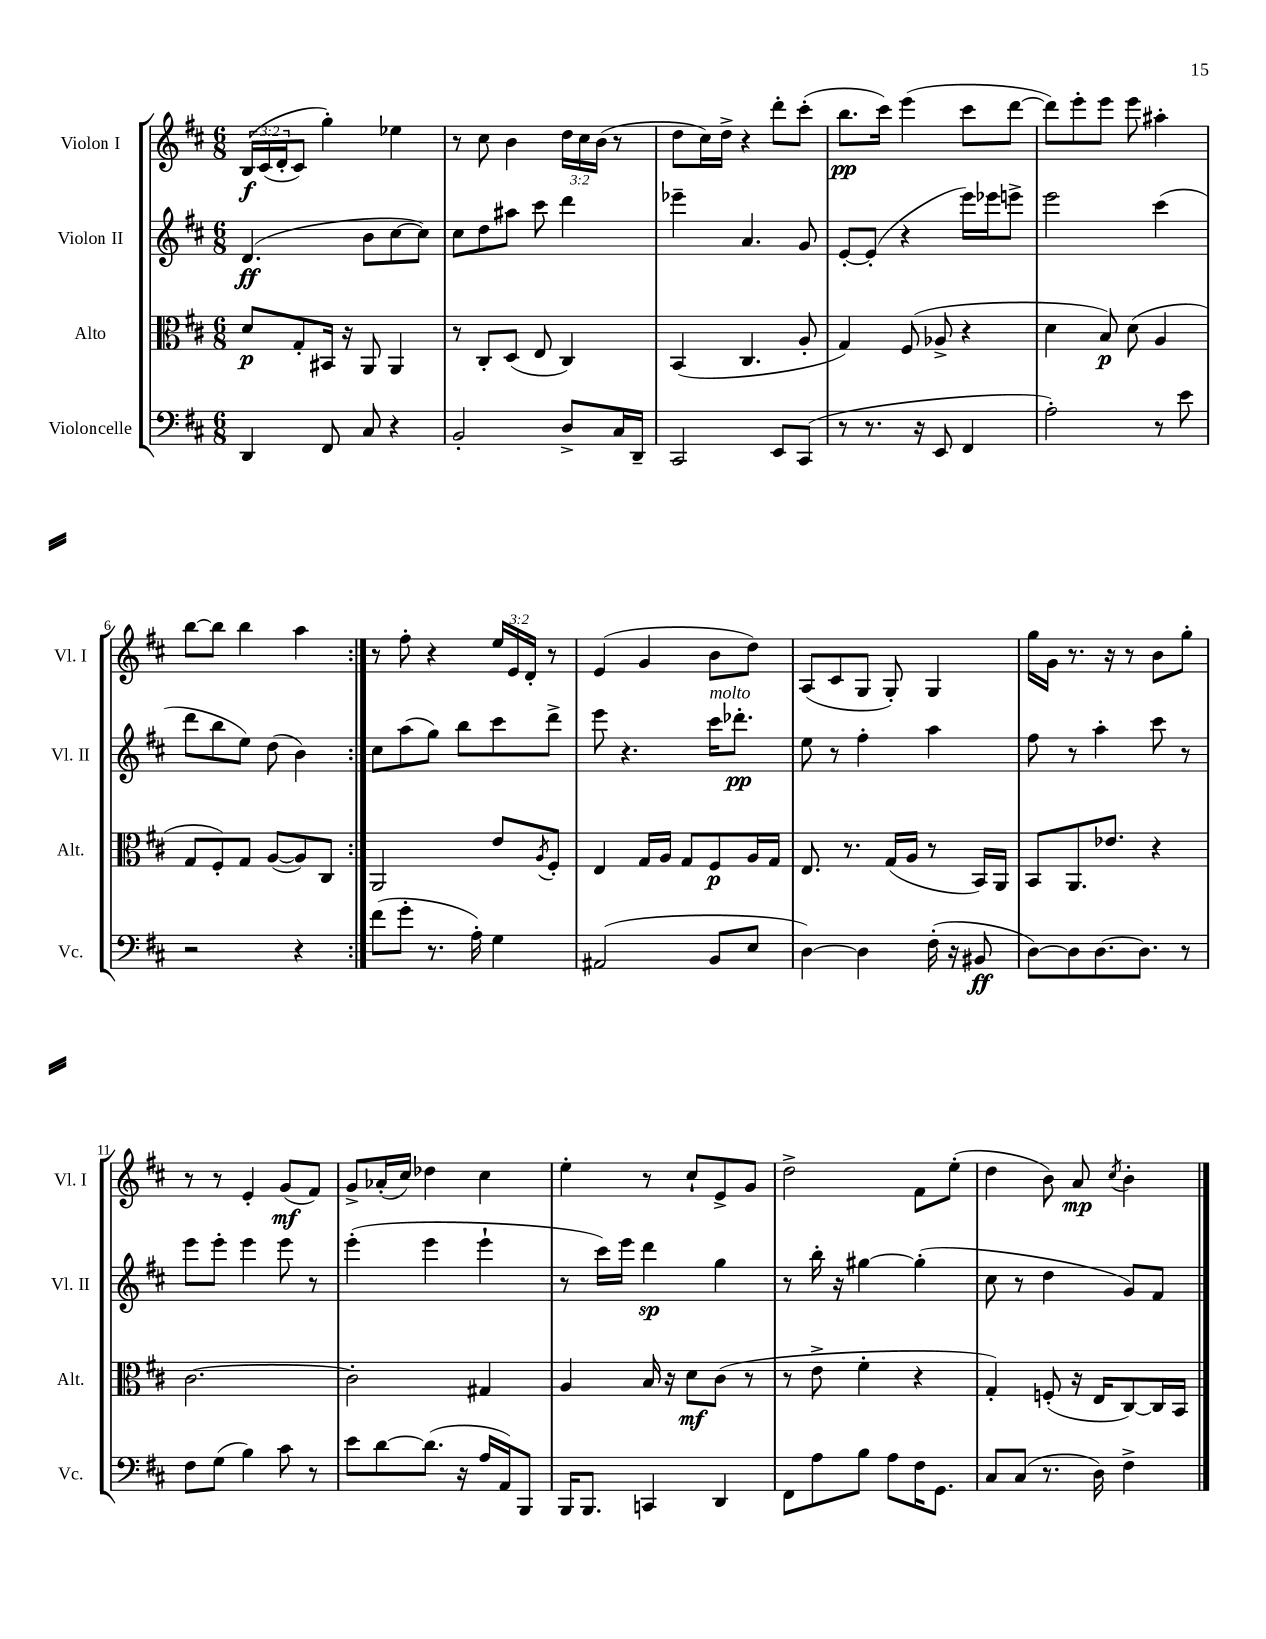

**kern	**dynam	**kern	**dynam	**kern	**dynam	**kern	**dynam
*part4	*part4	*part3	*part3	*part2	*part2	*part1	*part1
*staff4	*staff4	*staff3	*staff3	*staff2	*staff2	*staff1	*staff1
*I"Violoncelle	*	*I"Alto	*	*I"Violon II	*	*I"Violon I	*
*I'Vc.	*	*I'Alt.	*	*I'Vl. II	*	*I'Vl. I	*
*clefF4	*	*clefC3	*	*clefG2	*	*clefG2	*
*k[f#c#]	*	*k[f#c#]	*	*k[f#c#]	*	*k[f#c#]	*
*M6/8	*	*M6/8	*	*M6/8	*	*M6/8	*
=1	=1	=1	=1	=1	=1	=1	=1
4DD/	.	8d/L	p	(4.d/	ff	(24B/LL	f
.	.	.	.	.	.	(24c#/	.
.	.	.	.	.	.	24d'/J	.
.	.	8G'/	.	.	.	8c#/J)	.
8FF#/	.	16BB#X/Jk	.	.	.	4gg'\)	.
.	.	16r	.	.	.	.	.
8C#/	.	8AA/	.	8b\L	.	.	.
4r	.	4AA/	.	[8cc#\	.	4ee-X\	.
.	.	.	.	8cc#\J])	.	.	.
=2	=2	=2	=2	=2	=2	=2	=2
2BB'/	.	8r	.	8cc#\L	.	8r	.
.	.	8C#'/L	.	8dd\	.	8cc#\	.
.	.	(8D/J	.	8aa#X\J	.	4b\	.
.	.	8E/	.	8ccc#\	.	.	.
8D^/L	.	4C#/)	.	4ddd\	.	24dd\LL	.
.	.	.	.	.	.	24cc#\	.
.	.	.	.	.	.	(24b\JJ	.
16C#/L	.	.	.	.	.	8r	.
16DD~/JJ	.	.	.	.	.	.	.
=3	=3	=3	=3	=3	=3	=3	=3
2CC#/	.	(4BB/	.	4eee-X~\	.	8dd\L	.
.	.	.	.	.	.	16cc#\L)	.
.	.	.	.	.	.	16dd^\JJ	.
.	.	4.C#/	.	4.a/	.	4r	.
8EE/L	.	.	.	.	.	8ddd'\L	.
(8CC#/J	.	8A'/	.	8g/	.	(8ccc#'\J	.
=4	=4	=4	=4	=4	=4	=4	=4
8r	.	4G/)	.	[8e'/L	.	8.bb\L	pp
8.r	.	.	.	(8e'/J]	.	.	.
.	.	.	.	.	.	16ccc#\Jk)	.
.	.	(8F#/	.	4r	.	(4eee\	.
16r	.	.	.	.	.	.	.
8EE/	.	8A-X^/	.	.	.	.	.
4FF#/	.	4r	.	16eee\LL)	.	8ccc#\L	.
.	.	.	.	16eee-X\J	.	.	.
.	.	.	.	8eeen^\J	.	[8ddd\J	.
=5	=5	=5	=5	=5	=5	=5	=5
2A'\)	.	4d\	.	2eee\	.	8ddd\L])	.
.	.	.	.	.	.	8eee'\	.
.	.	8B/)	p	.	.	8eee\J	.
.	.	(8d\	.	.	.	8eee\	.
8r	.	4A/	.	(4ccc#\	.	4aa#X'\	.
8e\	.	.	.	.	.	.	.
!!LO:LB:g=z
=6	=6	=6	=6	=6	=6	=6	=6
2r	.	8G/L	.	8ddd\L	.	[8bb\L	.
.	.	8F#'/)	.	8bb\	.	8bb\J]	.
.	.	8G/J	.	8ee\J)	.	4bb\	.
.	.	([8A/L	.	(8dd\	.	.	.
4r	.	8A/])	.	4b\)	.	4aa\	.
.	.	8C#/J	.	.	.	.	.
=7:|!	=7:|!	=7:|!	=7:|!	=7:|!	=7:|!	=7:|!	=7:|!
(8f#\L	.	2AA/	.	8cc#\L	.	8r	.
8g'\J	.	.	.	(8aa\	.	8ff#'\	.
8.r	.	.	.	8gg\J)	.	4r	.
.	.	.	.	8bb\L	.	.	.
16A'\)	.	.	.	.	.	.	.
4G\	.	8e/L	.	8ccc#\	.	24ee/LL	.
.	.	.	.	.	.	24e/	.
.	.	.	.	.	.	24d'/JJ	.
.	.	8qA/	.	.	.	.	.
.	.	8F#'/J	.	8ddd^\J	.	8r	.
=8	=8	=8	=8	=8	=8	=8	=8
(2AA#X/	.	4E/	.	8eee\	.	(4e/	.
.	.	.	.	4.r	.	.	.
.	.	16G/LL	.	.	.	4g/	.
.	.	16A/JJ	.	.	.	.	.
.	.	8G/L	.	.	.	.	.
!	!	!	!	!LO:TX:a:i:t=molto	!	!	!
8BB/L	.	8F#/	p	16ccc#\KL	.	8b\L	.
.	.	.	.	8.ddd-X'\J	pp	.	.
8E/J	.	16A/L	.	.	.	8dd\J)	.
.	.	16G/JJ	.	.	.	.	.
=9	=9	=9	=9	=9	=9	=9	=9
[4D\)	.	8.E/	.	8ee\	.	(8A/L	.
.	.	.	.	8r	.	8c#/	.
.	.	8.r	.	.	.	.	.
4D\]	.	.	.	4ff#'\	.	8G/J	.
.	.	(16G/LL	.	.	.	8G'/)	.
.	.	16A/JJ	.	.	.	.	.
(16F#'\	.	8r	.	4aa\	.	4G/	.
16r	.	.	.	.	.	.	.
8BB#X/	ff	16BB/LL)	.	.	.	.	.
.	.	16AA/JJ	.	.	.	.	.
=10	=10	=10	=10	=10	=10	=10	=10
[8D\L)	.	8BB/L	.	8ff#\	.	16gg\LL	.
.	.	.	.	.	.	16g\JJ	.
8D\]	.	8.AA/	.	8r	.	8.r	.
[8.D\	.	.	.	4aa'\	.	.	.
.	.	8.e-X/J	.	.	.	16r	.
.	.	.	.	.	.	8r	.
8.D\J]	.	.	.	.	.	.	.
.	.	4r	.	8ccc#\	.	8b\L	.
8r	.	.	.	8r	.	8gg'\J	.
!!LO:LB:g=z
=11	=11	=11	=11	=11	=11	=11	=11
8F#\L	.	[2.c#\	.	8eee\L	.	8r	.
(8G\J	.	.	.	8eee'\J	.	8r	.
4B\)	.	.	.	4eee\	.	4e'/	.
8c#\	.	.	.	8eee\	.	(8g/L	mf
8r	.	.	.	8r	.	8f#/J)	.
=12	=12	=12	=12	=12	=12	=12	=12
8e\L	.	2c#'\]	.	(4eee'\	.	8g^/L	.
[8d\	.	.	.	.	.	(16a-X'/L	.
.	.	.	.	.	.	16cc#/JJ)	.
(8.d\J]	.	.	.	4eee\	.	4dd-X\	.
16r	.	.	.	.	.	.	.
16A/LL	.	4G#X/	.	4eee`\	.	4cc#\	.
16AA/J)	.	.	.	.	.	.	.
8BBB/J	.	.	.	.	.	.	.
=13	=13	=13	=13	=13	=13	=13	=13
16BBB/KL	.	4A/	.	8r	.	4ee'\	.
8.BBB/J	.	.	.	.	.	.	.
.	.	.	.	16ccc#\LL)	.	.	.
.	.	.	.	16eee\JJ	.	.	.
4CCn/	.	16B/	.	4ddd\	sp	8r	.
.	.	16r	.	.	.	.	.
.	.	8d\L	mf	.	.	8cc#`/L	.
4DD/	.	(8c#\J	.	4gg\	.	8e^/	.
.	.	8r	.	.	.	8g/J	.
=14	=14	=14	=14	=14	=14	=14	=14
8FF#\L	.	8r	.	8r	.	2dd^\	.
8A\	.	8e^\	.	16bb'\	.	.	.
.	.	.	.	16r	.	.	.
8B\J	.	4f#'\	.	[4gg#X\	.	.	.
8A\L	.	.	.	.	.	.	.
16F#\K	.	4r	.	(4gg#'\]	.	8f#\L	.
8.GG\J	.	.	.	.	.	.	.
.	.	.	.	.	.	(8ee'\J	.
=15	=15	=15	=15	=15	=15	=15	=15
8C#/L	.	4G'/)	.	8cc#\	.	4dd\	.
(8C#/J	.	.	.	8r	.	.	.
8.r	.	(8Fn'/	.	4dd\	.	8b\)	.
.	.	16r	.	.	.	8a/	mp
16D\)	.	16E/KL	.	.	.	.	.
.	.	.	.	.	.	8qcc#/	.
4F#^\	.	[8C#/)	.	8g/L)	.	4b'\	.
.	.	16C#/L]	.	8f#/J	.	.	.
.	.	16BB/JJ	.	.	.	.	.
==	==	==	==	==	==	==	==
*-	*-	*-	*-	*-	*-	*-	*-
